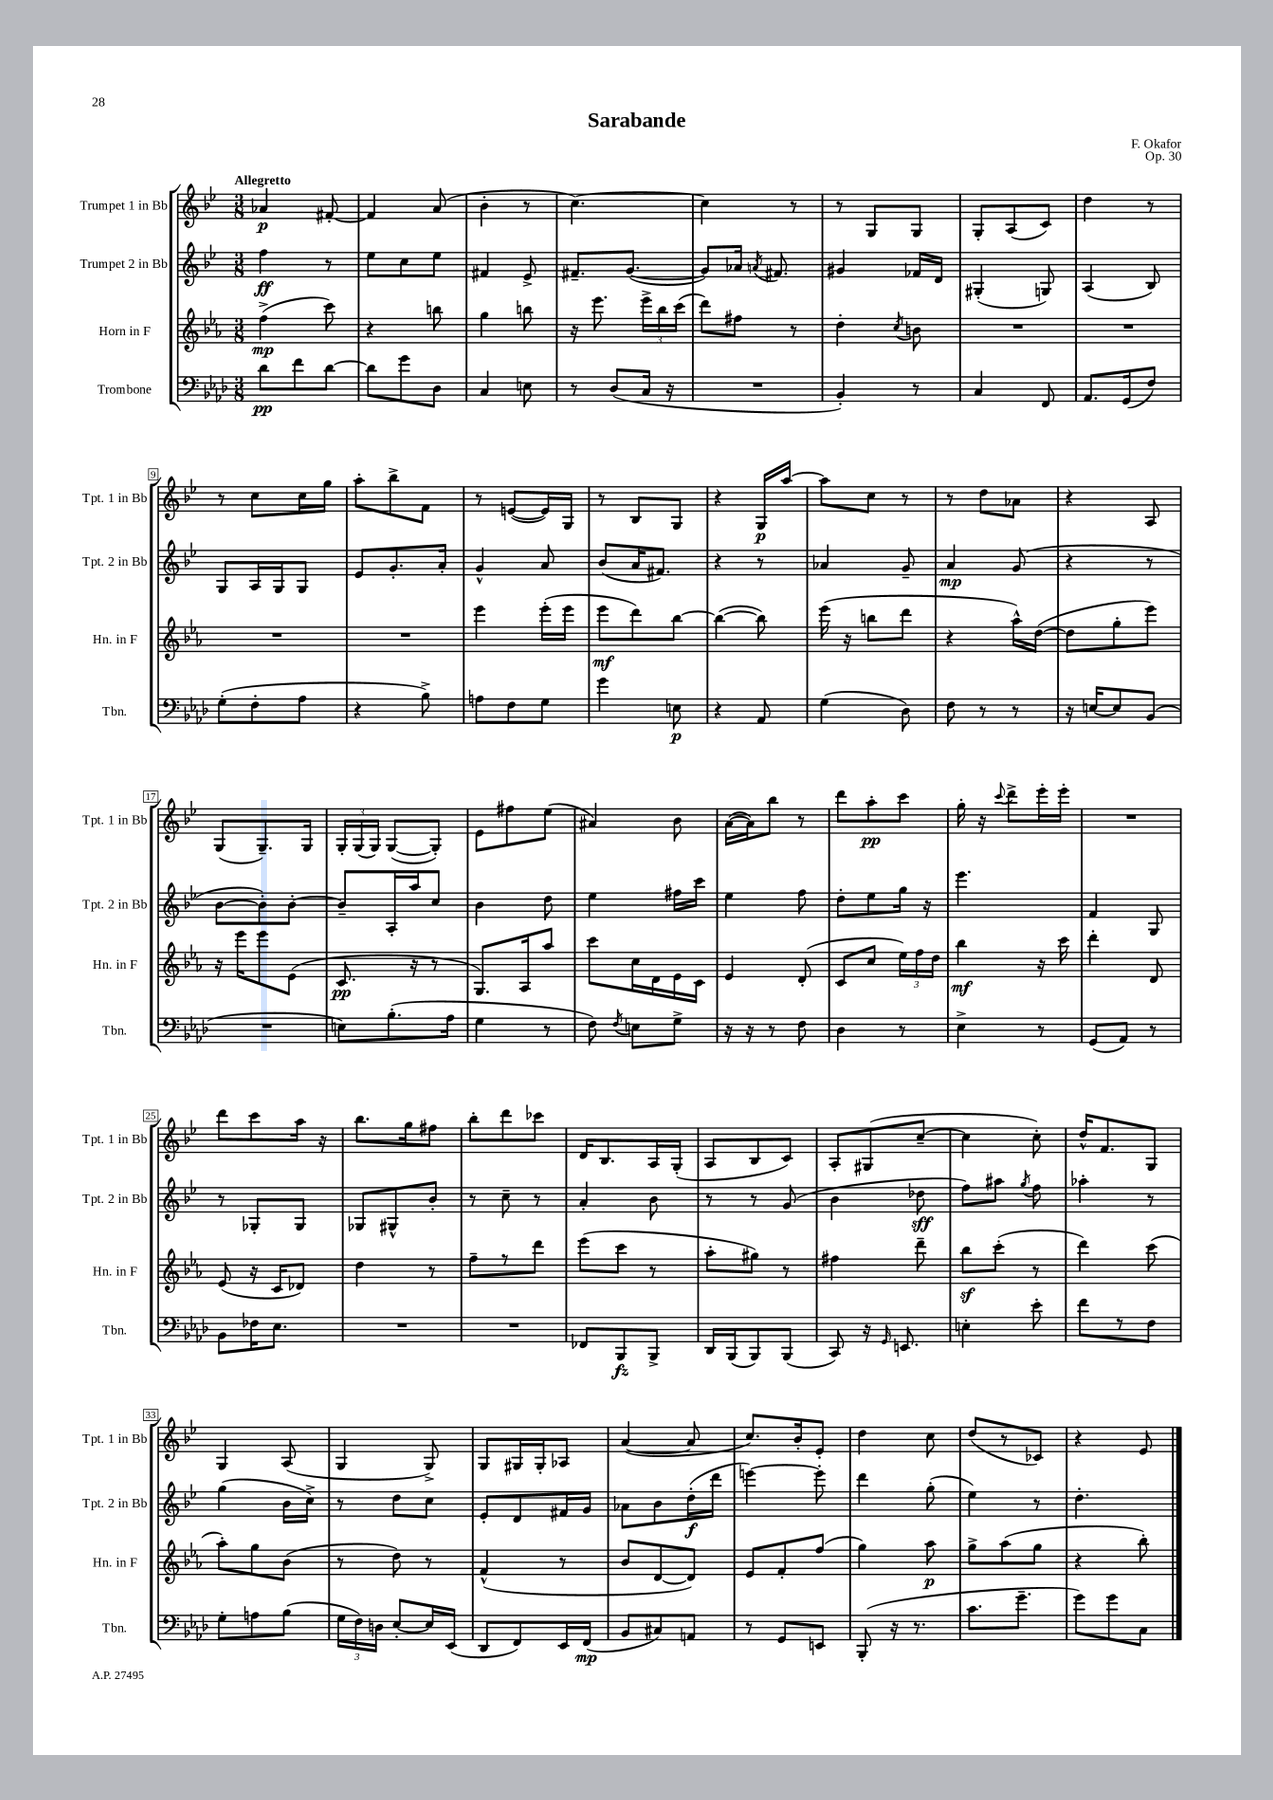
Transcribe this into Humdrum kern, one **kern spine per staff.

**kern	**dynam	**kern	**dynam	**kern	**dynam	**kern	**dynam
*part4	*part4	*part3	*part3	*part2	*part2	*part1	*part1
*staff4	*staff4	*staff3	*staff3	*staff2	*staff2	*staff1	*staff1
*I"Trombone	*	*I"Horn in F	*	*I"Trumpet 2 in Bb	*	*I"Trumpet 1 in Bb	*
*I'Tbn.	*	*I'Hn. in F	*	*I'Tpt. 2 in Bb	*	*I'Tpt. 1 in Bb	*
*clefF4	*	*clefG2	*	*clefG2	*	*clefG2	*
*k[b-e-a-d-]	*	*k[b-e-a-]	*	*k[b-e-]	*	*k[b-e-]	*
*M3/8	*	*M3/8	*	*M3/8	*	*M3/8	*
=1	=1	=1	=1	=1	=1	=1	=1
!	!	!	!	!	!	!LO:TX:a:B:t=Allegretto	!
8d-\L	pp	(4ff^\	mp	4ff\	ff	4a-X/	p
8f\	.	.	.	.	.	.	.
[8d-\J	.	8ccc\)	.	8r	.	[8f#X'/	.
=2	=2	=2	=2	=2	=2	=2	=2
8d-\L]	.	4r	.	8ee-\L	.	4f#/]	.
8g\	.	.	.	8cc\	.	.	.
8D-\J	.	8bbn\	.	8ee-\J	.	(8a/	.
=3	=3	=3	=3	=3	=3	=3	=3
4C/	.	4gg\	.	4f#X/	.	4b-'\	.
8En\	.	8bbn\	.	8e-^/	.	8r	.
=4	=4	=4	=4	=4	=4	=4	=4
8r	.	16r	.	8.f#X~/L	.	[4.cc\)	.
.	.	8.eee-\	.	.	.	.	.
(8D-/L	.	.	.	.	.	.	.
.	.	.	.	([8.g/J	.	.	.
16C/Jk	.	24eee-^\LL	.	.	.	.	.
.	.	24bb-\	.	.	.	.	.
16r	.	.	.	.	.	.	.
.	.	(24ccc\JJ	.	.	.	.	.
=5	=5	=5	=5	=5	=5	=5	=5
4.r	.	8ddd\L)	.	8g/L])	.	4cc\]	.
.	.	8ff#X\J	.	16a-X/Jk	.	.	.
.	.	.	.	8qan/	.	.	.
.	.	.	.	8.f#X/	.	.	.
.	.	8r	.	.	.	8r	.
=6	=6	=6	=6	=6	=6	=6	=6
4BB-'/)	.	4dd'\	.	4g#X/	.	8r	.
.	.	.	.	.	.	8G/L	.
.	.	8qcc/	.	.	.	.	.
8r	.	8bn\	.	16f-X/LL	.	8G/J	.
.	.	.	.	16d/JJ	.	.	.
=7	=7	=7	=7	=7	=7	=7	=7
4C/	.	4.r	.	(4G#X'/	.	8G'/L	.
.	.	.	.	.	.	(8A/	.
8FF/	.	.	.	8Gn/)	.	8c/J)	.
=8	=8	=8	=8	=8	=8	=8	=8
8.AA-/L	.	4.r	.	(4A/	.	4dd\	.
(16GG/k	.	.	.	.	.	.	.
8F/J)	.	.	.	8B-/)	.	8r	.
!!LO:LB:g=z
=9	=9	=9	=9	=9	=9	=9	=9
(8G'\L	.	4.r	.	8G/L	.	8r	.
8F'\	.	.	.	16A/L	.	8cc\L	.
.	.	.	.	16G/J	.	.	.
8A-\J	.	.	.	8G/J	.	16cc\L	.
.	.	.	.	.	.	16gg\JJ	.
=10	=10	=10	=10	=10	=10	=10	=10
4r	.	4.r	.	8e-/L	.	8aa'\L	.
.	.	.	.	8.g'/	.	8bb-^\	.
8B-^\)	.	.	.	.	.	8f\J	.
.	.	.	.	16a'/Jk	.	.	.
=11	=11	=11	=11	=11	=11	=11	=11
8An\L	.	4eee-\	.	4g^^/	.	8r	.
8F\	.	.	.	.	.	([8en/L	.
8G\J	.	(16eee-'\LL	.	8a/	.	16e/L])	.
.	.	16eee-\JJ	.	.	.	16G/JJ	.
=12	=12	=12	=12	=12	=12	=12	=12
4g\	.	8eee-\L	mf	(8b-/L	.	8r	.
.	.	8ddd\)	.	16a/K	.	8B-/L	.
.	.	.	.	8.f#X/J)	.	.	.
8En\	p	[8bb-\J	.	.	.	8G/J	.
=13	=13	=13	=13	=13	=13	=13	=13
4r	.	(4bb-\_	.	4r	.	4r	.
8AA-/	.	8bb-\])	.	8r	.	16G/LL	p
.	.	.	.	.	.	[16aa/JJ	.
=14	=14	=14	=14	=14	=14	=14	=14
(4G\	.	(16eee-\	.	4a-X/	.	8aa\L]	.
.	.	16r	.	.	.	.	.
.	.	8bbn\L	.	.	.	8cc\J	.
8D-\)	.	8ddd\J	.	8g~/	.	8r	.
=15	=15	=15	=15	=15	=15	=15	=15
8F\	.	4r	.	4a/	mp	8r	.
8r	.	.	.	.	.	8dd\L	.
8r	.	16aa-^^\LL)	.	(8g/	.	8a-X\J	.
.	.	([16dd\JJ	.	.	.	.	.
=16	=16	=16	=16	=16	=16	=16	=16
16r	.	8dd\L]	.	4r	.	4r	.
[16En/KL	.	.	.	.	.	.	.
8E/]	.	8gg'\	.	.	.	.	.
(8BB-/J	.	8eee-\J)	.	8r	.	8A/	.
!!LO:LB:g=z
=17	=17	=17	=17	=17	=17	=17	=17
4.r	.	16r	.	[8b-\L	.	(8G/L	.
.	.	16eee-\KL	.	.	.	.	.
.	.	8eee-\	.	8b-'\])	.	8.G~/)	.
.	.	(8e-\J	.	[8b-'\J	.	.	.
.	.	.	.	.	.	16G/Jk	.
=18	=18	=18	=18	=18	=18	=18	=18
8En\L)	.	8.c/	pp	8b-~/L]	.	24G'/LL	.
.	.	.	.	.	.	(24G/	.
.	.	.	.	.	.	24G/JJ)	.
(8.B-'\	.	.	.	16A'/L	.	([8G/L	.
.	.	16r	.	16aa/J	.	.	.
.	.	8r	.	8cc/J	.	8G'/J])	.
16A-\Jk	.	.	.	.	.	.	.
=19	=19	=19	=19	=19	=19	=19	=19
4G\	.	8.G/L)	.	4b-\	.	8e-\L	.
.	.	.	.	.	.	8ff#X\	.
.	.	16A-/k	.	.	.	.	.
8r	.	8aa-/J	.	8dd\	.	(8ee-\J	.
=20	=20	=20	=20	=20	=20	=20	=20
8F\)	.	8ccc\L	.	4ee-\	.	4a#X/)	.
8qF/	.	.	.	.	.	.	.
8En\L	.	16cc\L	.	.	.	.	.
.	.	16d\	.	.	.	.	.
8G^\J	.	16e-\	.	16ff#X\LL	.	8b-\	.
.	.	16c\JJ	.	16ccc\JJ	.	.	.
=21	=21	=21	=21	=21	=21	=21	=21
16r	.	4e-/	.	4ee-\	.	([16a\LL	.
16r	.	.	.	.	.	16a\J])	.
8r	.	.	.	.	.	8bb-\J	.
8F\	.	(8d'/	.	8ff\	.	8r	.
=22	=22	=22	=22	=22	=22	=22	=22
4D-\	.	8c/L	.	8dd'\L	.	8ddd\L	.
.	.	8cc/J	.	8ee-\	.	8aa'\	pp
8r	.	24ee-\LL)	.	16gg\Jk	.	8ccc\J	.
.	.	24ff\	.	.	.	.	.
.	.	.	.	16r	.	.	.
.	.	24dd\JJ	.	.	.	.	.
=23	=23	=23	=23	=23	=23	=23	=23
4E-^\	.	4bb-\	mf	4.eee-\	.	16gg'\	.
.	.	.	.	.	.	16r	.
.	.	.	.	.	.	8qqccc/	.
.	.	.	.	.	.	8ddd^\L	.
8r	.	16r	.	.	.	16eee-'\L	.
.	.	16ccc\	.	.	.	16eee-'\JJ	.
=24	=24	=24	=24	=24	=24	=24	=24
(8GG/L	.	4ddd'\	.	4f/	.	4.r	.
8AA-/J)	.	.	.	.	.	.	.
8r	.	8d/	.	8G/	.	.	.
!!LO:LB:g=z
=25	=25	=25	=25	=25	=25	=25	=25
8BB-\L	.	(8e-/	.	8r	.	8ddd\L	.
16F-X\K	.	16r	.	8G-X'/L	.	8ccc\	.
8.E-\J	.	16c/KL	.	.	.	.	.
.	.	8d-X/J)	.	8G-/J	.	16aa\Jk	.
.	.	.	.	.	.	16r	.
=26	=26	=26	=26	=26	=26	=26	=26
4.r	.	4dd\	.	8G-X/L	.	8.bb-\L	.
.	.	.	.	8G#X^^/	.	.	.
.	.	.	.	.	.	16gg\k	.
.	.	8r	.	8b-'/J	.	8ff#X\J	.
=27	=27	=27	=27	=27	=27	=27	=27
4.r	.	8ff~\L	.	8r	.	8bb-'\L	.
.	.	8r	.	8cc~\	.	8ddd\	.
.	.	8ddd\J	.	8r	.	8ccc-X\J	.
=28	=28	=28	=28	=28	=28	=28	=28
8FF-X/L	.	(8eee-\L	.	4a'/	.	16d/KL	.
.	.	.	.	.	.	8.B-/	.
8BBB-/	fz	8ccc\J	.	.	.	.	.
8BBB-^/J	.	8r	.	8b-\	.	16A/L	.
.	.	.	.	.	.	(16G'/JJ	.
=29	=29	=29	=29	=29	=29	=29	=29
16DD-/LL	.	8aa-'\L	.	8r	.	8A/L	.
(16BBB-/J	.	.	.	.	.	.	.
8BBB-/)	.	8gg#X\J)	.	8r	.	8B-/	.
(8BBB-/J	.	8r	.	(8g/	.	8c/J)	.
=30	=30	=30	=30	=30	=30	=30	=30
8CC/)	.	4ff#X\	.	4b-\	.	8A'/L	.
16r	.	.	.	.	.	(8G#X/	.
16qqGG/	.	.	.	.	.	.	.
8.EEn/	.	.	.	.	.	.	.
.	.	8ddd~\	.	8dd-X\	sff	[8cc~/J	.
=31	=31	=31	=31	=31	=31	=31	=31
4En'\	.	8bb-z\L	.	8ff\L)	.	4cc\]	.
.	.	(8ccc'\J	.	8aa#X\J	.	.	.
.	.	.	.	8qgg/	.	.	.
8e-'\	.	8r	.	8ff\	.	8cc'\)	.
=32	=32	=32	=32	=32	=32	=32	=32
8f\L	.	4ddd\)	.	4aa-X'\	.	16dd^^/KL	.
.	.	.	.	.	.	8.f/	.
8r	.	.	.	.	.	.	.
8F\J	.	(8ccc\	.	8r	.	8G/J	.
!!LO:LB:g=z
=33	=33	=33	=33	=33	=33	=33	=33
8G'\L	.	8aa-'\L)	.	(4gg\	.	4G/	.
8An\	.	8gg\	.	.	.	.	.
(8B-\J	.	(8b-\J	.	16b-\LL	.	(8A/	.
.	.	.	.	16cc^\JJ)	.	.	.
=34	=34	=34	=34	=34	=34	=34	=34
24G\LL	.	8r	.	8r	.	4G/	.
24F\)	.	.	.	.	.	.	.
24Dn\JJ	.	.	.	.	.	.	.
[8E-'/L	.	8dd\)	.	8dd\L	.	.	.
16E-/L]	.	8r	.	8cc\J	.	8G^/)	.
(16EE-/JJ	.	.	.	.	.	.	.
=35	=35	=35	=35	=35	=35	=35	=35
8DD-/L	.	(4f^^/	.	8e-'/L	.	8G/L	.
8FF/)	.	.	.	8d/	.	16G#X/L	.
.	.	.	.	.	.	16G#'/J	.
16EE-/L	.	8r	.	16f#X/L	.	8A-X/J	.
(16FF/JJ	mp	.	.	16g/JJ	.	.	.
=36	=36	=36	=36	=36	=36	=36	=36
8BB-/L	.	8b-/L	.	8a-X\L	.	([4a/	.
8C#X/)	.	[8d/	.	8b-\	.	.	.
8AAn/J	.	8d/J])	.	(16dd'\L	f	8a/]	.
.	.	.	.	16ddd\JJ	.	.	.
=37	=37	=37	=37	=37	=37	=37	=37
8r	.	8e-/L	.	[4eeen\)	.	8.cc/L)	.
8GG/L	.	8f'/	.	.	.	.	.
.	.	.	.	.	.	16b-'/k	.
8EEn/J	.	(8ff/J	.	8eee'\]	.	8e-'/J	.
=38	=38	=38	=38	=38	=38	=38	=38
(8BBB-'/	.	4gg\)	.	4ddd\	.	4dd\	.
16r	.	.	.	.	.	.	.
8.r	.	.	.	.	.	.	.
.	.	8aa-\	p	(8gg'\	.	8cc\	.
=39	=39	=39	=39	=39	=39	=39	=39
8.c\L	.	8gg^\L	.	4ee-\)	.	(8dd/L	.
.	.	(8aa-\	.	.	.	8r	.
8.g~\J	.	.	.	.	.	.	.
.	.	8gg\J	.	8r	.	8c-X/J)	.
=40	=40	=40	=40	=40	=40	=40	=40
8g\L)	.	4r	.	4.dd'\	.	4r	.
8g\	.	.	.	.	.	.	.
8C\J	.	8bb-'\)	.	.	.	8e-/	.
==	==	==	==	==	==	==	==
*-	*-	*-	*-	*-	*-	*-	*-
